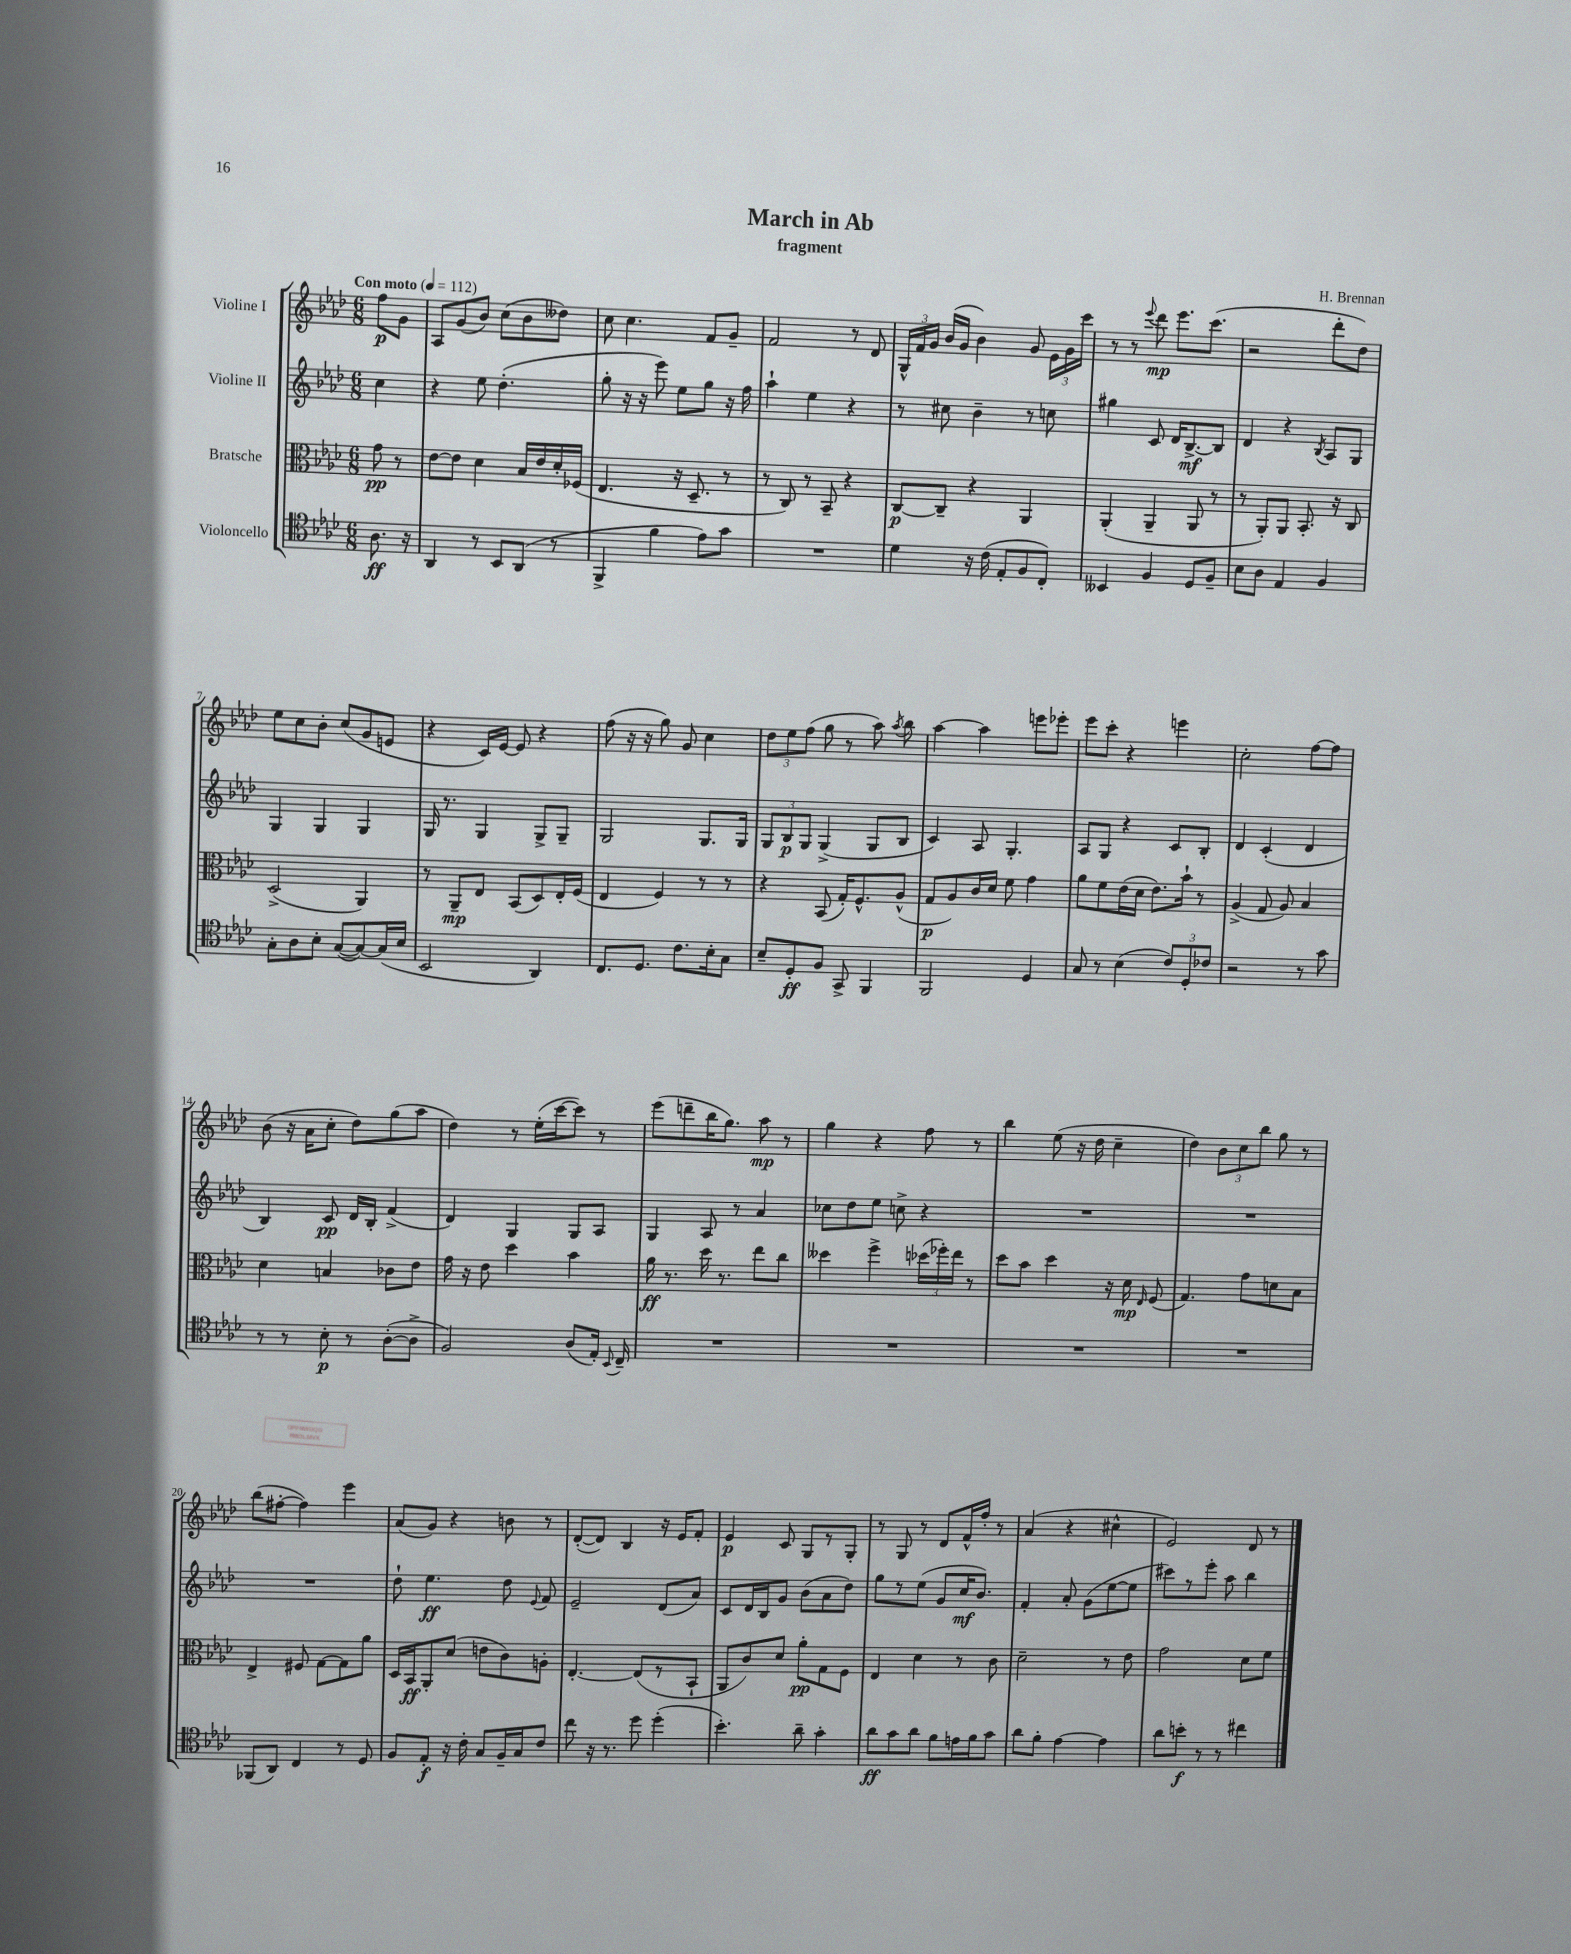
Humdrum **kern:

**kern	**kern	**kern	**kern
*staff4	*staff3	*staff2	*staff1
*clefC4	*clefC3	*clefG2	*clefG2
*k[b-e-a-d-]	*k[b-e-a-d-]	*k[b-e-a-d-]	*k[b-e-a-d-]
*M6/8	*M6/8	*M6/8	*M6/8
*MM112	*MM112	*MM112	*MM112
8.A-\	8g\	4cc\	8ff\L
.	8r	.	8g\J
16r	.	.	.
=	=	=	=
4AA-/	[8e-\L	4r	8A-/L
.	8e-\]J	.	(8g/
8r	4d-\	8ee-\	8b-/J)
8BB-/L	.	(4.dd-'\	(8cc\L
(8AA-/J	16B-/LL	.	8b-\
.	16e-/	.	.
8r	16d-'/	.	8dd--\J)
.	(16F-/JJ	.	.
=	=	=	=
4FF^/	4.E-/	8gg'\	8cc\
.	.	16r	4.cc\
.	.	16r	.
4f\	.	8eee-\)	.
.	16r	8ee-\L	.
.	8.D-~/	.	.
8e-\L)	.	8gg\J	8f/L
8g\J	8r	16r	8g~/J
.	.	16ff\	.
=	=	=	=
2.r	8r	4aa-`\	2f/
.	8C/)	.	.
.	8r	4ee-\	.
.	8BB-~/	.	.
.	4r	4r	8r
.	.	.	8d-/
=	=	=	=
4d-\	[8C/L	8r	24G^^/LL
.	.	.	24f/
.	.	.	24g/JJ
.	8C~/]J	8cc#\	(16b-/LL
.	.	.	16g/JJ
16r	4r	4b-~\	4b-\)
(16c\	.	.	.
8E-'/L	.	.	.
8F/	4AA-/	8r	8g/
8C'/J)	.	8cc\	24e-\LL
.	.	.	24g\
.	.	.	24ccc\JJ
=	=	=	=
4BB--/	(4AA-'/	4gg#\	8r
.	.	.	8r
.	.	.	8qqeee-/
4F/	4AA-~/	8c/	8ddd-\
.	.	16d-/LK	8.eee-\L
.	.	[8.B-^/	.
8D-/L	8AA-/	.	.
.	.	.	(8.ccc\J
8F~/J	8r	8B-/]J	.
=	=	=	=
8B-\L	8r	4d-/	2r
8A-\J	8AA-'/L)	.	.
4E-/	8AA-/J	4r	.
.	8.BB-'/	.	.
.	.	8qB-/	.
4F/	.	8A-/L	8ddd-'\L
.	16r	.	.
.	8C/	8G/J	8dd-\J)
=	=	=	=
8G'\L	(2D-^/	4G/	8ee-\L
8A-\	.	.	8cc\
8B-'\J	.	4G/	8b-'\J
([8G/L	.	.	(8cc/L
8G/_)	4AA-/)	4G/	8g/
(16G/]L	.	.	8e/J
16B-/JJ	.	.	.
=	=	=	=
2BB-/	8r	16G/	4r
.	.	8.r	.
.	8AA-~/L	.	.
.	8E-/J	4G/	16c/LL)
.	.	.	[16e-/JJ
.	(8BB-/L	.	8e-/]
4AA-/)	8D-/)	8G^/L	4r
.	16E-'/L	8G~/J	.
.	(16F/JJ	.	.
=	=	=	=
8.C/L	4E-/	2G/	(8ff\
.	.	.	16r
8.D-/J	.	.	16r
.	4F/)	.	8gg\)
8.c\L	.	.	8g/
.	8r	8.G/L	4cc\
16B-'\k	.	.	.
8G\J	8r	.	.
.	.	16G/Jk	.
=	=	=	=
8B-~/L	4r	12G/L	12dd-\L
.	.	12B-/	12ee-\
8D-'/	.	.	.
.	.	12G/J	(12ff\J
8F/J	(8BB-/	(4G^/	8gg\
8GG^/	16G'/LK)	.	8r
.	8.F^^/	.	.
4FF/	.	8G/L	8aa-\)
.	.	.	8qaa-/
.	(8A-^^/J	8B-/J	8bb-\
=	=	=	=
2FF/	8G/L	4c/)	[4aa-\
.	8A-/)	.	.
.	16c/L	8A-/	4aa-\]
.	16d-/JJ	.	.
.	8f\	4.G'/	.
4D-/	4g\	.	8eee\L
.	.	.	8eee-'\J
=	=	=	=
8G/	8a-\L	8A-/L	8eee-\L
8r	8f\	8G/J	8ccc'\J
(4B-\	(16e-\L	4r	4r
.	16d-\JJ	.	.
.	8.e-\L)	.	.
12c/L)	.	8c/L	4eee\
.	16b-`\Jk	.	.
12D-'/	.	.	.
.	8r	8B-'/J	.
12c-/J	.	.	.
=	=	=	=
2r	(4A-^/	4d-/	2cc'\
.	8G/	(4c'/	.
.	8A-/)	.	.
8r	4B-/	4d-/	[8ff\L
8g\	.	.	8ff\]J
=	=	=	=
8r	4d-\	4B-/)	(8b-\
8r	.	.	16r
.	.	.	16a-\LK
8B-'\	4B/	8c/	8cc'\J
8r	.	16d-/LL	8dd-\L)
.	.	16B-'/JJ	.
([8A-'\L	8c-\L	(4f^/	(8gg\
8A-^\]J	8e-\J	.	8aa-\J
=	=	=	=
2F/)	16g\	4d-/)	4dd-\)
.	16r	.	.
.	8e-\	.	.
.	4dd-\	4G/	8r
.	.	.	(16ee-'\LL
.	.	.	[16ccc\J
(8A-/L	4b-\	8G/L	8ccc\]J)
16E-'/Jk)	.	8A-/J	8r
8qqBB-/	.	.	.
16C~/	.	.	.
=	=	=	=
2.r	16a-\	4G/	(8eee-\L
.	8.r	.	.
.	.	.	8ddd~\
.	16dd-\	8A-/	16bb-\K
.	8.r	.	8.gg\J)
.	.	8r	.
.	8ee-\L	4a-/	8aa-\
.	8cc\J	.	8r
=	=	=	=
2.r	4dd--\	8cc-\L	4gg\
.	.	8dd-\	.
.	4ff^\	8ee-\J	4r
.	.	8cc^\	.
.	(24dd-\LL	4r	8ff\
.	24ff-'\)	.	.
.	24ee-\JJ	.	.
.	8r	.	8r
=	=	=	=
2.r	8dd-\L	2.r	4bb-\
.	8b-\J	.	.
.	4dd-\	.	(8ee-\
.	.	.	16r
.	.	.	16dd-\
.	16r	.	4cc~\
.	16d-\	.	.
.	16qqE-/	.	.
.	(8F/	.	.
=	=	=	=
2.r	4.G/)	2.r	4dd-\)
.	.	.	12b-\L
.	.	.	12cc\
.	8g\L	.	.
.	.	.	12bb-\J
.	8d\	.	8gg\
.	8B-\J	.	8r
=	=	=	=
(8FF-/L	4E-^/	2.r	(8bb-\L
8AA-/J)	.	.	[8ff#'\J
4C/	8F#/	.	4ff#\])
.	[8G\L	.	.
8r	8G\]	.	4eee-\
8D-/	8a-\J	.	.
=	=	=	=
8F/L	16D-/LL	8dd-`\	(8a-/L
.	16BB-/J	.	.
8E-'/J	8AA-'/	4.ee-\	8g/J)
16r	(8d-/J	.	4r
16c'\	.	.	.
8G/L	8e\L	.	.
16F~/L	8c\)	8dd-\	8b\
16G/J	.	.	.
.	.	8qqe-/	.
8c/J	8A'\J	8f/	8r
=	=	=	=
8cc\	[4.E-'/	2e-~/	([8d-'/L
16r	.	.	8d-/]J)
8.r	.	.	.
.	.	.	4B-/
8dd-\	(8E-/]L	.	.
(4dd-'\	8r	(8d-/L	16r
.	.	.	16e-/LK
.	8BB-`/J	8a-/J)	8f'/J
=	=	=	=
4.b-'\)	8AA-/L	8c/L	4e-/
.	8c/)	16d-/L	.
.	.	16B-/J	.
.	8d-/J	8g/J	8c/
8a-~\	8a-'\L	(8b-\L	8G/L
4g'\	8G\	8a-\	8r
.	8F\J	8dd-\J)	8G'/J
=	=	=	=
8a-\L	4E-/	8gg\L	8r
8g\	.	8r	8G/
8a-\J	4d-\	(8ee-\J	8r
8f\L	.	8g/L	8d-/L
16e\L	8r	16cc/K	16f^^/L
16f\J	.	8.b-/J)	16ff'/JJ
8g\J	8c\	.	8r
=	=	=	=
8a-\L	2d-~\	4f'/	(4a-/
8f'\J	.	.	.
[4e-\	.	8a-'/	4r
.	.	(8g\L	.
4e-\]	8r	[8ee-\	4cc#^^\
.	8e-\	8ee-\]J	.
=	=	=	=
8a-\L	2g\	8ccc#\L)	2e-/)
8b'\J	.	8r	.
8r	.	8eee-'\J	.
8r	.	8aa-\	.
4cc#\	8d-\L	4bb-\	8d-/
.	8f\J	.	8r
==	==	==	==
*-	*-	*-	*-
